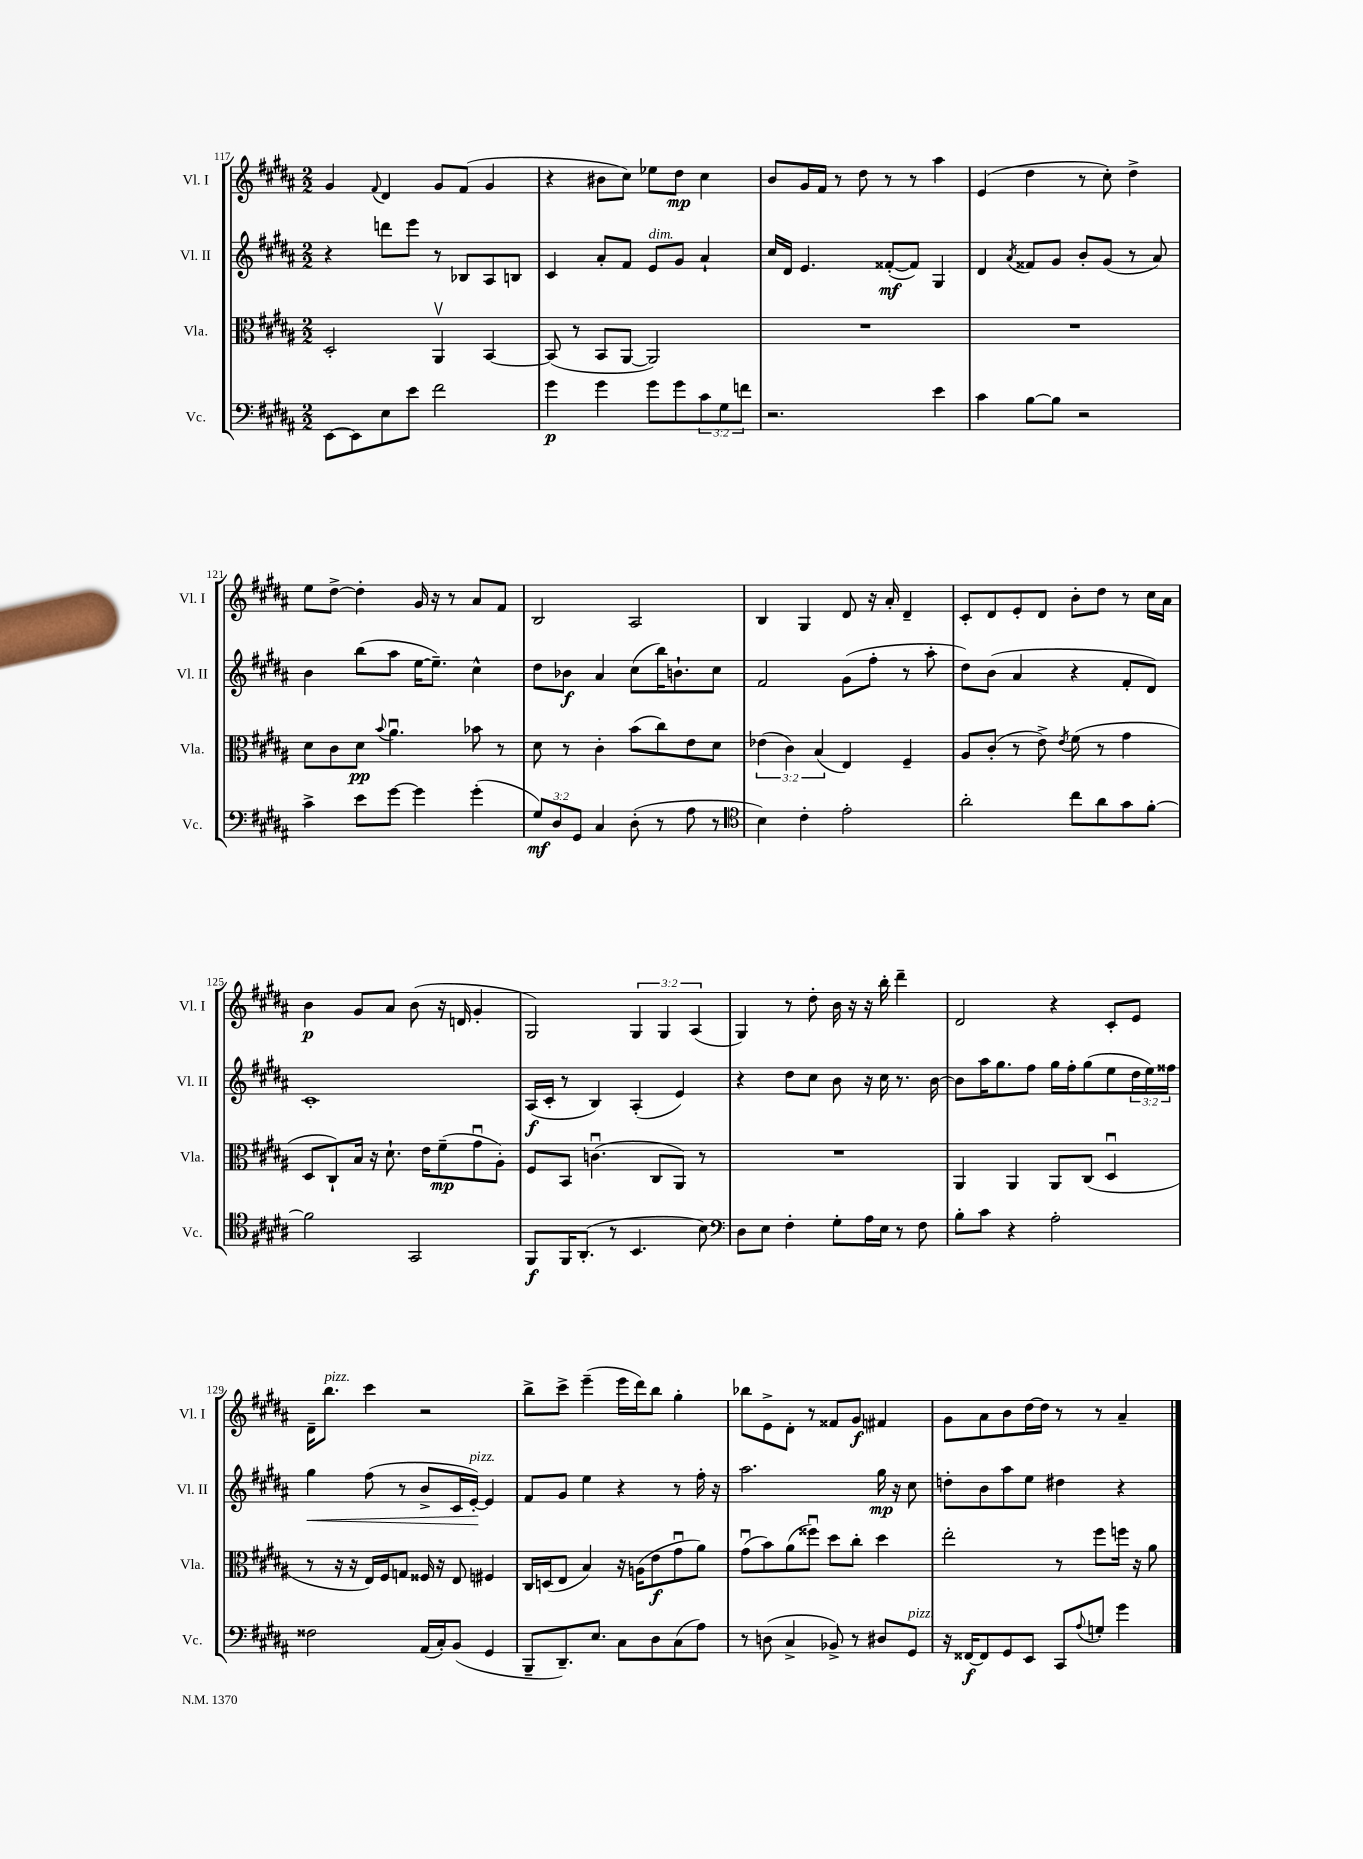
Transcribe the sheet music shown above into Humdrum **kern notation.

**kern	**kern	**kern	**kern
*staff4	*staff3	*staff2	*staff1
*clefF4	*clefC3	*clefG2	*clefG2
*k[f#c#g#d#a#]	*k[f#c#g#d#a#]	*k[f#c#g#d#a#]	*k[f#c#g#d#a#]
*M2/2	*M2/2	*M2/2	*M2/2
[8EE	2D#'	4r	4g#
8EE]	.	.	.
.	.	.	8qqf#
8E	.	8ddd	4d#
8e	.	8eee	.
2f#	4AA#v	8r	8g#
.	.	8B-	(8f#
.	[4BB	8A#	4g#
.	.	8B	.
=	=	=	=
4g#	(8BB]	4c#	4r
.	8r	.	.
4g#	8BB	8a#'	8b#
.	[8AA#	8f#	8cc#)
8g#	2AA#])	8e	8ee-
8g#	.	8g#	8dd#
12c#	.	4a#`	4cc#
12G#	.	.	.
12f	.	.	.
=	=	=	=
2.r	1r	16cc#	8b
.	.	16d#	.
.	.	4.e	16g#
.	.	.	16f#
.	.	.	8r
.	.	.	8dd#
.	.	([8f##'	8r
.	.	8f##])	8r
4e	.	4G#	4aa#
=	=	=	=
4c#	1r	4d#	(4e
.	.	8qa#	.
[8B	.	8f##	4dd#
8B]	.	8g#	.
2r	.	8b'	8r
.	.	(8g#	8cc#')
.	.	8r	4dd#^
.	.	8a#)	.
=	=	=	=
4c#^	8d#	4b	8ee
.	8c#	.	[8dd#^
8e	8d#	(8bb	4dd#']
.	8qqb	.	.
[8g#	4.a#u	8aa#	.
4g#]	.	[16ee	16g#
.	.	8.ee~])	16r
.	.	.	8r
(4g#'	8b-	4cc#^^	8a#
.	8r	.	8f#
=	=	=	=
12G#)	8d#	8dd#	2B
12D#	.	.	.
.	8r	8b-	.
12GG#	.	.	.
4C#	4c#'	4a#	.
(8D#'	(8b	(8cc#	2A#
8r	8cc#)	16bb)	.
.	.	8.b`	.
8A#	8e	.	.
8r	8d#	8cc#	.
=	=	=	=
*clefC4	*	*	*
4B)	(6e-	2f#	4B
.	6c#)	.	.
4c#'	.	.	4G#
.	(6B	.	.
2e'	4E)	(8g#	8d#
.	.	8ff#'	16r
.	.	.	16a#'
.	4F#~	8r	4d#~
.	.	8aa#'	.
=	=	=	=
2a#'	8A#	8dd#)	8c#'
.	(8c#'	(8b	8d#
.	8r	4a#	8e'
.	8e^)	.	8d#
.	8qe	.	.
8cc#	(8f#	4r	8b'
8a#	8r	.	8dd#
8g#	4g#	8f#'	8r
[8f#'	.	8d#)	16cc#
.	.	.	16a#
=	=	=	=
2f#]	8D#	1c#'	4b
.	8C#`)	.	.
.	16B	.	8g#
.	16r	.	.
.	8.d#`	.	8a#
2GG#	.	.	(8b
.	16e	.	.
.	(8f#~	.	16r
.	.	.	16d
.	8g#u	.	4g#'
.	8A#')	.	.
=	=	=	=
8FF#	8F#	(16A#	2G#)
.	.	16c#'	.
16FF#	8BB	8r	.
(8.AA#'	.	.	.
.	(4.cu	4B)	.
8r	.	.	.
4.BB	.	(4A#'	6G#
.	8C#	.	.
.	.	.	6G#
.	8AA#)	4e)	.
.	.	.	(6A#
8B)	8r	.	.
=	=	=	=
*clefF4	*	*	*
8D#	1r	4r	4G#)
8E	.	.	.
4F#'	.	8dd#	8r
.	.	8cc#	8dd#'
8G#'	.	8b	16b
.	.	.	16r
16A#	.	16r	16r
16E	.	16cc#	16bb'
8r	.	8.r	4ddd#~
8F#	.	.	.
.	.	[16b	.
=	=	=	=
8B'	4AA#	8b]	2d#
8c#	.	16aa#	.
.	.	8.gg#	.
4r	4AA#	.	.
.	.	8ff#	.
2A#'	8AA#	16gg#	4r
.	.	16ff#'	.
.	(8C#	(8gg#	.
.	4D#u	8ee	8c#'
.	.	24dd#	8e
.	.	24ee)	.
.	.	24ff##	.
=	=	=	=
2F##	8r	4gg#	16d#~
.	.	.	8.bb
.	16r	.	.
.	16r	.	.
.	16E)	(8ff#	4ccc#
.	16F#	.	.
.	8G	8r	.
(16AA#	16F##	8b^	2r
16C#')	16r	.	.
(8BB	8E	16c#	.
.	.	[16e')	.
4GG#	4F#	4e]	.
=	=	=	=
8BBB~	16C#	8f#	8bb^
.	(16D	.	.
8.DD#~)	8E	8g#	8ccc#^
.	4B)	4ee	(4eee~
8.E	.	.	.
8C#	16r	4r	16eee
.	(16A	.	16ddd#)
8D#	8e	.	8bb
(8C#	8g#u	8r	4gg#'
8A#)	8a#)	16ff#'	.
.	.	16r	.
=	=	=	=
8r	(8g#u	2.aa#	8bb-
(8D	8b)	.	8e^
4C#^	(8a#	.	8d#'
.	8ff##u)	.	8r
8BB-^)	8dd#	.	8f##
8r	8cc#'	.	8g#
8D#	4dd#	16gg#	4f#
.	.	16r	.
8GG#	.	8cc#	.
=	=	=	=
16r	2ee'	8dd'	8g#
[16FF##	.	.	.
8FF##]	.	8b	8a#
8GG#	.	8aa#	8b
8EE	.	8ee	[16dd#
.	.	.	16dd#]
8CC#	8r	4dd#	8r
8qqA#	.	.	.
8G'	8ff#	.	8r
4g#	16ff	4r	4a#~
.	16r	.	.
.	8a#	.	.
==	==	==	==
*-	*-	*-	*-
